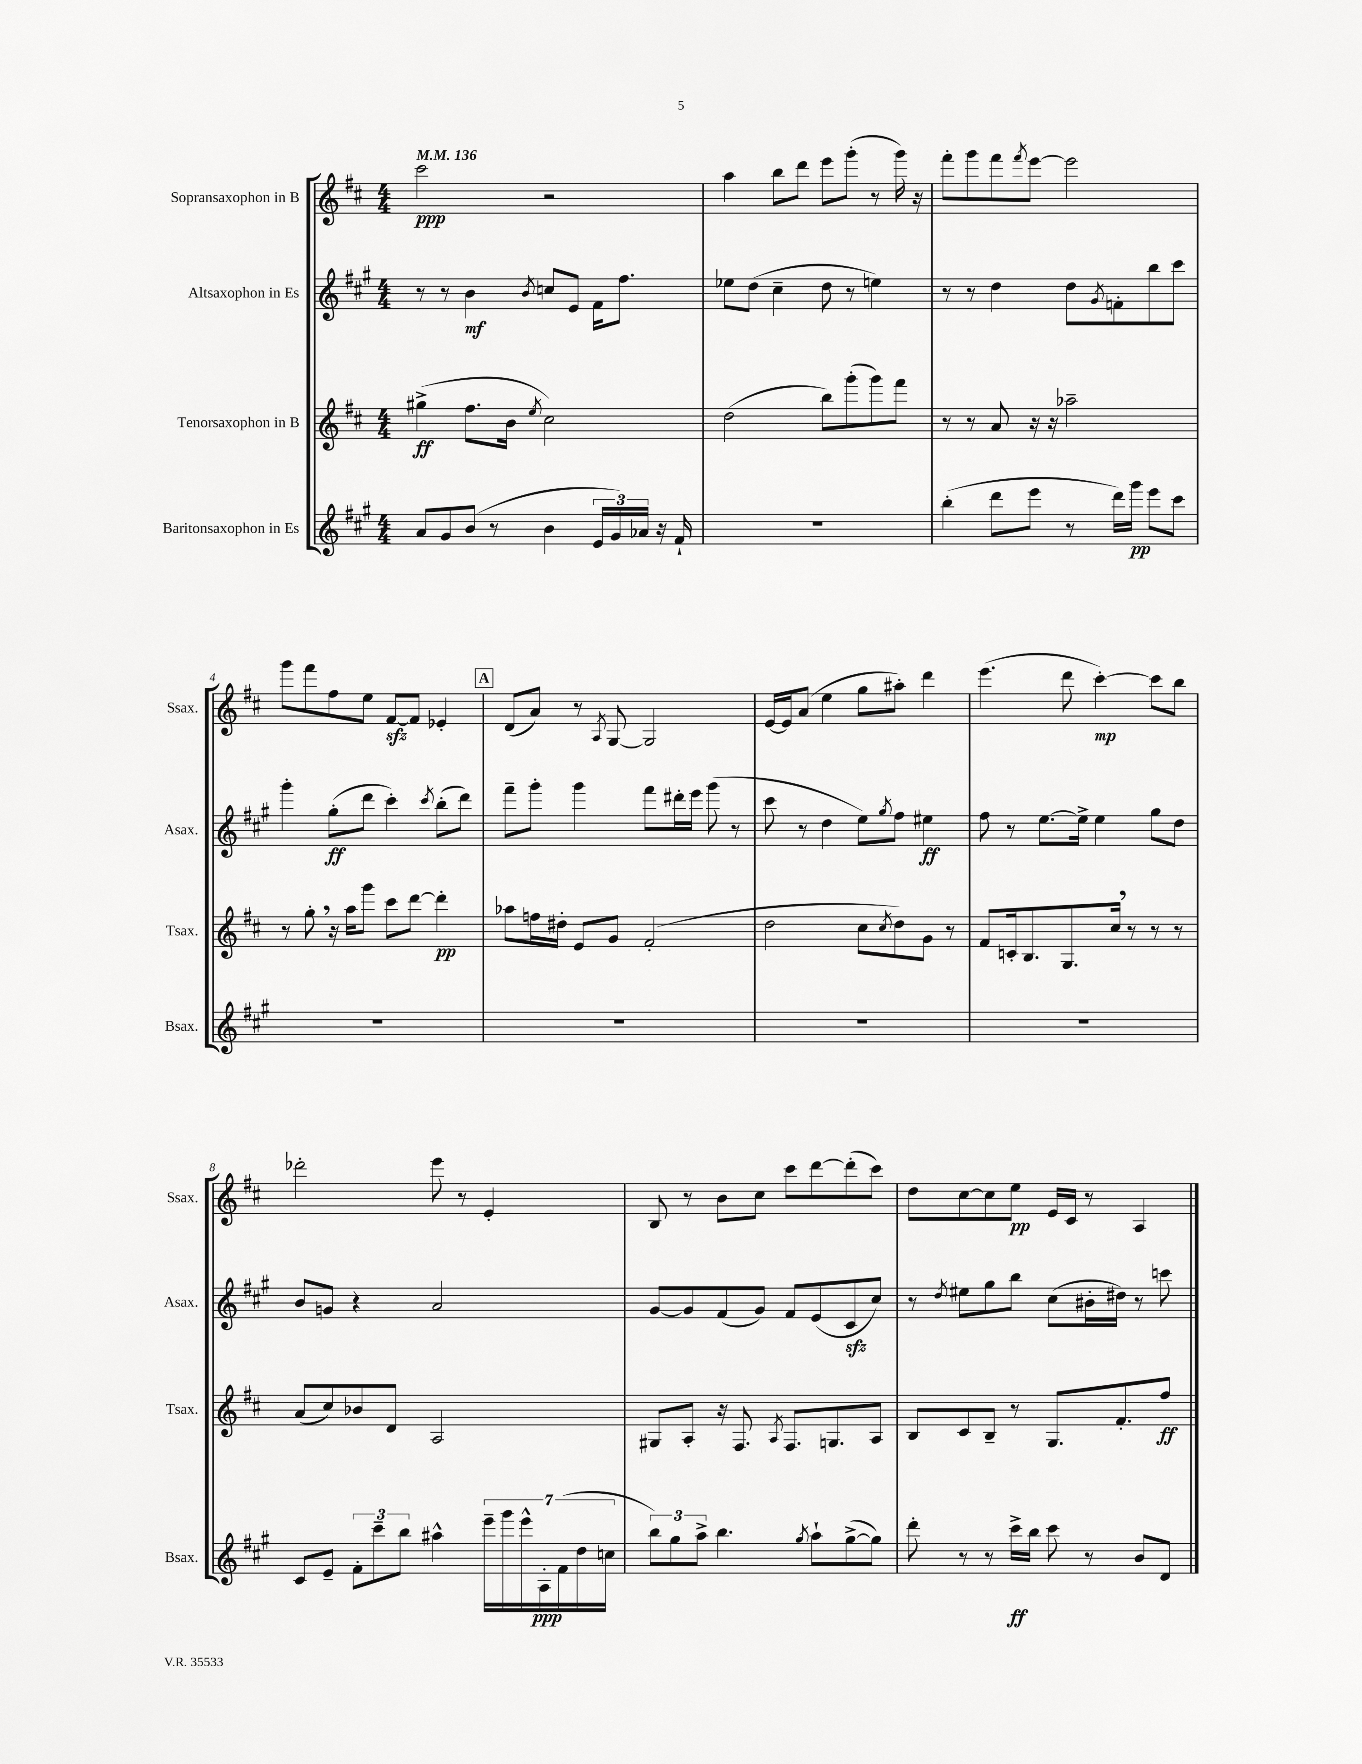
<<
\new StaffGroup <<
\new Staff = "s0" \with { instrumentName = "Sopransaxophon in B" shortInstrumentName = "Ssax." } {
    \clef treble \key d \major \numericTimeSignature \time 4/4 \tempo 4 = 136
    cis'''2\ppp r2 |
    a''4 b''8 d'''8 e'''8 g'''8-.( r8 g'''16) r16 |
    fis'''8-. g'''8 fis'''8 \acciaccatura { fis'''8 } e'''8~ e'''2 |
    g'''8 fis'''8 fis''8 e''8 fis'8~\sfz fis'8 ees'4-. |
    \mark \markup { \box "A" } d'8( a'8) r8 \acciaccatura { a8 } g8~ g2 |
    e'16~ e'16 a'8( e''4 g''8 ais''8-.) d'''4 |
    e'''4.( d'''8 cis'''4~-.\mp) cis'''8 b''8 |
    des'''2-. e'''8 r8 e'4-. |
    b8 r8 b'8 cis''8 cis'''8 d'''8~ d'''8-.( cis'''8) |
    d''8 cis''8~ cis''8 e''8\pp e'16 cis'16 r8 a4 \bar "|." |
}
\new Staff = "s1" \with { instrumentName = "Altsaxophon in Es" shortInstrumentName = "Asax." } {
    \clef treble \key a \major \numericTimeSignature \time 4/4
    r8 r8 b'4\mf \acciaccatura { b'8 } c''8 e'8 fis'16 fis''8. |
    ees''8 d''8( cis''4-- d''8 r8 e''4) |
    r8 r8 d''4 d''8 \acciaccatura { gis'8 } f'8-. b''8 cis'''8 |
    gis'''4-. gis''8-.\ff( d'''8 cis'''4-.) \acciaccatura { cis'''8 } b''8-.( d'''8) |
    \mark \markup { \box "A" } fis'''8-- gis'''8-. gis'''4 fis'''8 dis'''16-. e'''16 gis'''8( r8 |
    cis'''8 r8 d''4 e''8) \acciaccatura { gis''8 } fis''8 eis''4\ff |
    fis''8 r8 e''8.~ e''16-> e''4 gis''8 d''8 |
    b'8 g'8 r4 a'2 |
    gis'8~ gis'8 fis'8( gis'8) fis'8 e'8( cis'8\sfz cis''8) |
    r8 \acciaccatura { d''8 } eis''8 gis''8 b''8 cis''8( bis'16-. dis''16) r8 c'''8 \bar "|." |
}
\new Staff = "s2" \with { instrumentName = "Tenorsaxophon in B" shortInstrumentName = "Tsax." } {
    \clef treble \key d \major \numericTimeSignature \time 4/4
    gis''4->\ff( fis''8. b'16 \acciaccatura { e''8 } cis''2) |
    d''2( b''8) g'''8-.( g'''8) fis'''8 |
    r8 r8 a'8 r16 r16 aes''2-- |
    r8 g''8-. \breathe r16 a''16 g'''8 cis'''8 d'''8~ d'''4-.\pp |
    \mark \markup { \box "A" } aes''8 f''16 dis''16-. e'8 g'8 fis'2-.( |
    d''2 cis''8 \acciaccatura { cis''8 } d''8) g'8 r8 |
    fis'8 c'16-. b8. g8. cis''16 \breathe r8 r8 r8 |
    a'8( cis''8) bes'8 d'8 a2 |
    gis8 a8-. r16 fis8. \acciaccatura { a8 } fis8. g8. a8 |
    b8 cis'8 b8-- r8 g8. fis'8.-. fis''8\ff \bar "|." |
}
\new Staff = "s3" \with { instrumentName = "Baritonsaxophon in Es" shortInstrumentName = "Bsax." } {
    \clef treble \key a \major \numericTimeSignature \time 4/4
    a'8 gis'8 b'8( r8 b'4 \tuplet 3/2 { e'16 gis'16) aes'16 } r16 fis'16-! |
    R1 |
    b''4-.( d'''8 e'''8 r8 d'''16) gis'''16\pp e'''8 cis'''8 |
    R1 |
    \mark \markup { \box "A" } R1 |
    R1 |
    R1 |
    cis'8 e'8-- \tuplet 3/2 { fis'8-. cis'''8-- b''8 } ais''4-^ \tuplet 7/4 { e'''16-- gis'''16 e'''16-^ a16-.\ppp fis'16( d''16 c''16 } |
    \tuplet 3/2 { b''8) gis''8 a''8-> } b''4. \acciaccatura { gis''8 } a''8-! gis''8~->( gis''8) |
    d'''8-. r8 r8 cis'''16->\ff b''16 cis'''8 r8 b'8 d'8 \bar "|." |
}
>>
>>
